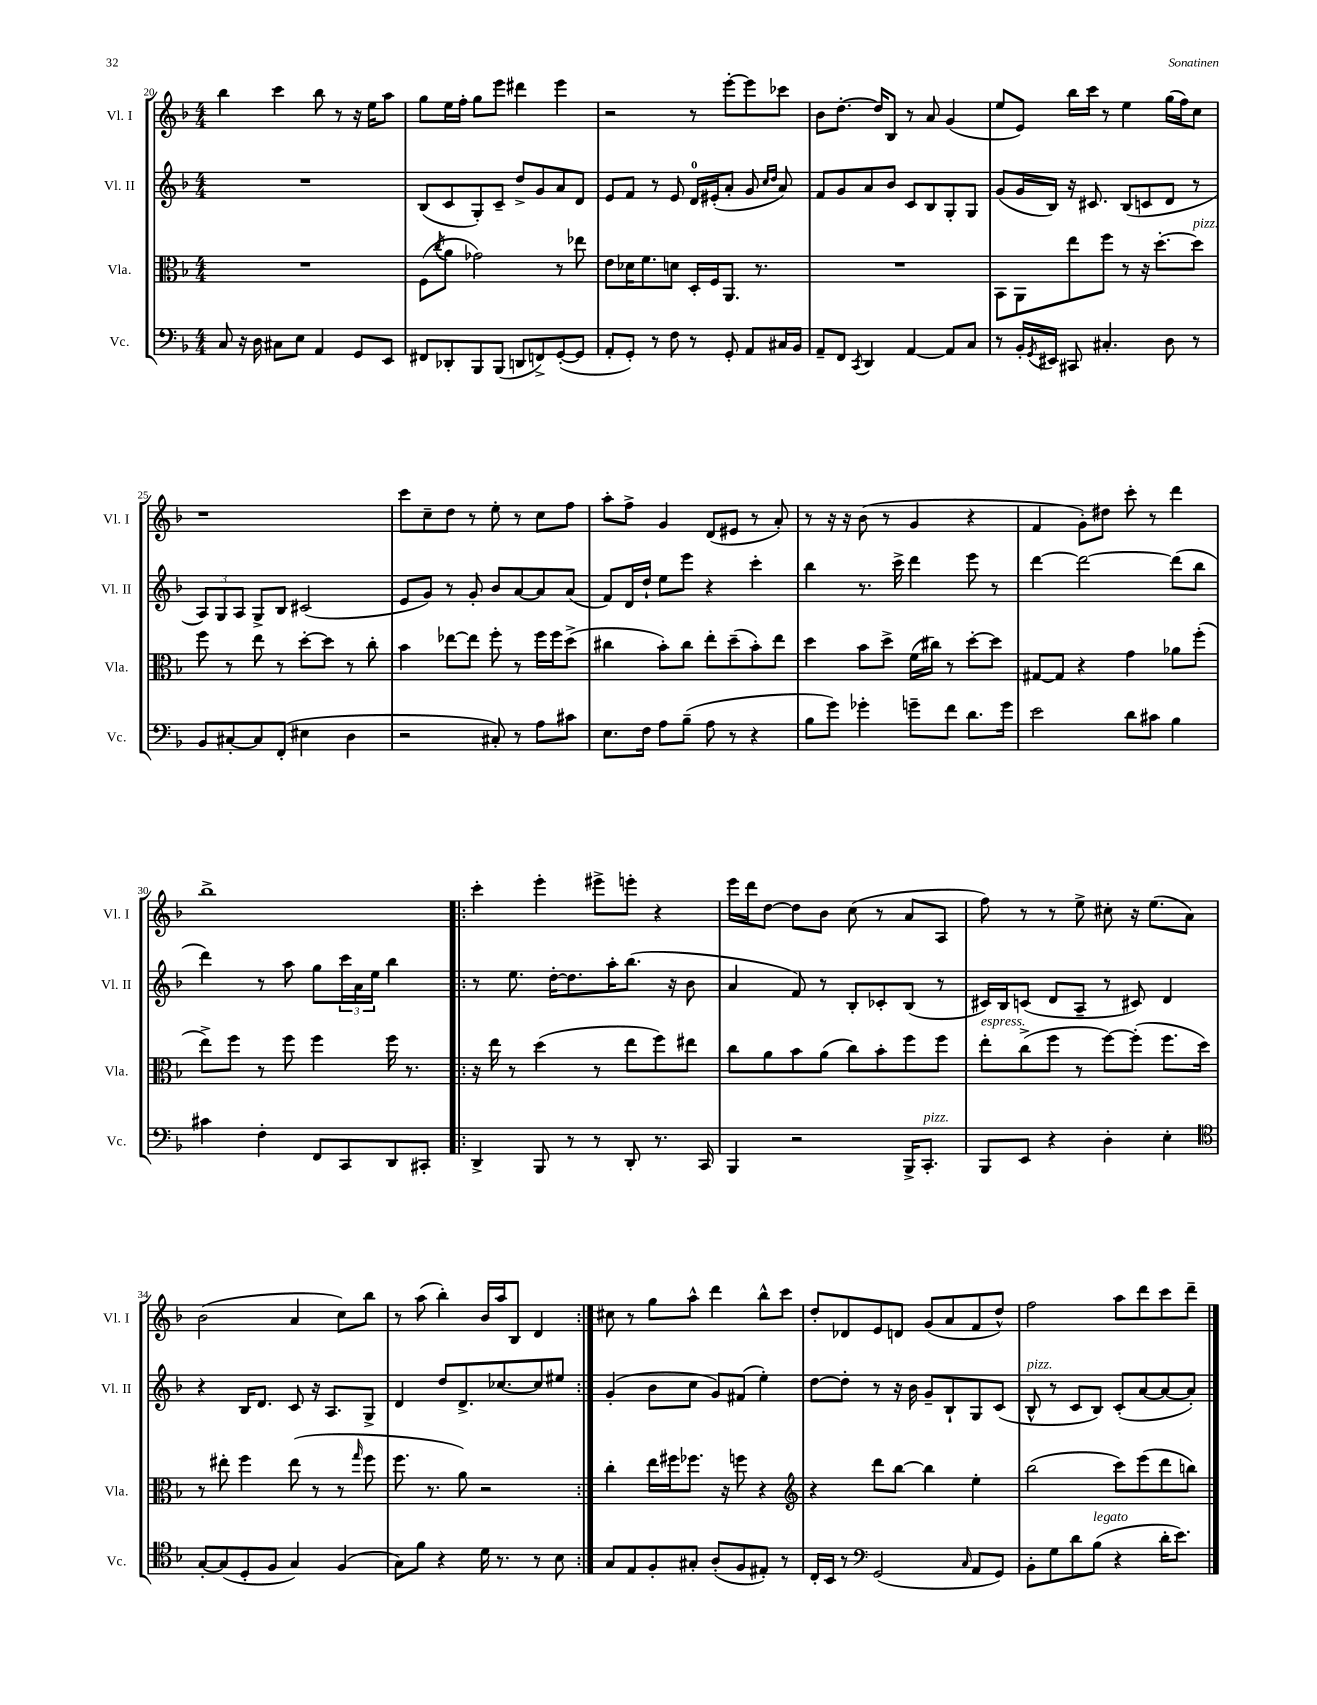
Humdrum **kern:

**kern	**kern	**kern	**kern
*staff4	*staff3	*staff2	*staff1
*clefF4	*clefC3	*clefG2	*clefG2
*k[b-]	*k[b-]	*k[b-]	*k[b-]
*M4/4	*M4/4	*M4/4	*M4/4
8C/	1r	1r	4bb-\
16r	.	.	.
16D\	.	.	.
8C#\L	.	.	4ccc\
8E\J	.	.	.
4AA/	.	.	8bb-\
.	.	.	8r
8GG/L	.	.	16r
.	.	.	16ee\LK
8EE/J	.	.	8aa\J
=	=	=	=
8FF#/L	(8F\L	(8B-/L	8gg\L
.	8qcc/	.	.
8DD-'/	8a\J	8c/	16ee\L
.	.	.	16ff'\JJ
8BBB-/	2g-\)	8G'/)	8gg\L
(8BBB-/J	.	8c~/J	8eee\J
8DD/L	.	8dd^/L	4ddd#\
8FF^/)	.	8g/	.
([8GG'/	8r	8a/	4eee\
8GG/]J	8ee-\	8d/J	.
=	=	=	=
8AA'/L	8e\L	8e/L	2r
8GG'/J)	16d-\K	8f/J	.
.	8.f\	.	.
8r	.	8r	.
8F\	8d\J	8e/	.
8r	16D'/LL	16d/LL	8r
.	16F/J	(16e#'/J	.
8GG'/	8.AA/J	8a'/J	[8eee'\L
8AA/L	.	8g/	8eee\]
.	8.r	.	.
.	.	16qqcc/LL	.
.	.	16qqdd/JJ	.
16C#/L	.	8a/)	8ccc-\J
16BB-/JJ	.	.	.
=	=	=	=
8AA~/L	1r	8f/L	8b-\L
8FF/J	.	8g/	[8.dd'\J
8qCC/	.	.	.
4DD/	.	8a/	.
.	.	.	16dd/]LK
.	.	8b-/J	8B-/J
[4AA/	.	8c/L	8r
.	.	8B-/	8a/
8AA/]L	.	8G'/	(4g/
8C/J	.	8G/J	.
=	=	=	=
8r	8BB-\L	(8g/L	8ee/L
16BB-'/LL	8AA\	16g/L	8e/J)
8qGG/	.	.	.
16EE#/JJ	.	16B-/JJ)	.
8CC#/	8ee\	16r	16bb-\LL
.	.	8.c#/	16ccc\JJ
4.C#'/	8ff\J	.	8r
.	8r	(8B-/L	4ee\
.	16r	8c/	.
.	[8.dd'\L	.	.
8D\	.	8d/J	(16gg\LL
.	.	.	16ff\J)
8r	8dd\]J	8r	8cc\J
=	=	=	=
8BB-/L	8ff\	12A/L)	1r
.	.	12G/	.
[8C#'/	8r	.	.
.	.	12A/J	.
8C#/]	8ee\	8G^/L	.
(8FF'/J	8r	8B-/J	.
4E#\	[8dd'\L	(2c#/	.
.	8dd\]J	.	.
4D\	8r	.	.
.	8cc'\	.	.
=	=	=	=
2r	4b-\	8e/L	8ccc\L
.	.	8g/J)	8cc~\
.	[8ee-\L	8r	8dd\J
.	8ee-\]J	8g'/	8r
8C#'/)	8ff'\	8b-/L	8ee'\
8r	8r	[8a/	8r
8A\L	16ff\LL	8a/]	8cc\L
.	16ff\J	.	.
8c#\J	(8dd^\J	(8a/J	8ff\J
=	=	=	=
8.E\L	4cc#\	8f/L)	8aa'\L
.	.	16d/L	8ff^\J
16F\Jk	.	16dd`/JJ	.
8A\L	8b-'\L)	8ee\L	4g/
(8B-~\J	8cc#\J	8eee\J	.
8A\	8ee'\L	4r	(8d/L
8r	(8dd~\	.	8e#/J
4r	8b-'\)	4ccc'\	8r
.	8ee\J	.	8a'/)
=	=	=	=
8B-\L	4dd\	4bb-\	8r
8g\J)	.	.	16r
.	.	.	16r
4g-'\	8b-\L	8.r	(8b-\
.	8dd^\J	.	8r
.	.	16ccc^\	.
8g~\L	(16f\LL	4ddd\	4g/
.	16cc#\JJ)	.	.
8f\J	8r	.	.
8.d\L	[8dd'\L	8eee\	4r
.	8dd\]J	8r	.
16g\Jk	.	.	.
=	=	=	=
2e\	[8G#/L	[4ddd\	4f/
.	8G#/]J	.	.
.	4r	2ddd\_	8g'\L)
.	.	.	8dd#\J
8d\L	4g\	.	8ccc'\
8c#\J	.	.	8r
4B-\	8a-\L	(8ddd\]L	4ddd\
.	(8ff'\J	8bb-\J	.
=	=	=	=
4c#\	8ee^\L)	4ddd\)	1bb-^
.	8ff\J	.	.
4F'\	8r	8r	.
.	8ff\	8aa\	.
8FF/L	4ff\	8gg\L	.
8CC/	.	24ccc\L	.
.	.	24a\	.
.	.	24ee\JJ	.
8DD/	16ff\	4bb-\	.
.	8.r	.	.
8CC#'/J	.	.	.
=!|:	=!|:	=!|:	=!|:
4DD^/	16r	8r	4ccc'\
.	16ee\	.	.
.	8r	8.ee\	.
8BBB-/	(4dd\	.	4eee'\
.	.	[16dd'\LK	.
8r	.	8.dd\]	.
8r	8r	.	8eee#^\L
.	.	16aa'\K	.
8DD'/	8ee\L	(8.bb-\J	8eee'\J
8.r	8ff\)	.	4r
.	.	16r	.
.	8ee#\J	8b-\	.
16CC/	.	.	.
=	=	=	=
4BBB-/	8cc\L	4a/	16eee\LL
.	.	.	16ddd\J
.	8a\	.	[8dd\J
2r	8b-\	8f/)	8dd\]L
.	(8a\J	8r	8b-\J
.	8cc\L)	8B-'/L	(8cc\
.	8b-'\	8c-'/	8r
16BBB-^/LK	8ff\	(8B-/J	8a/L
8.CC'/J	.	.	.
.	8ff\J	8r	8A/J
=	=	=	=
8BBB-/L	8ee'\L	16c#/LL)	8ff\)
.	.	16B-/J	.
8EE/J	(8cc^\	(8c/J	8r
4r	8ff\J	8d/L	8r
.	8r	8A~/J	8ee^\
4D'\	[8ff\L)	8r	8cc#'\
.	(8ff'\]J	8c#/)	16r
.	.	.	(8.ee\L
4E'\	8.ff\L	4d/	.
.	.	.	8a\J)
.	16dd\Jk)	.	.
=	=	=	=
*clefC4	*	*	*
[8G'/L	8r	4r	(2b-\
(8G/]	8ee#'\	.	.
8D'/	4ff\	16B-/LK	.
.	.	8.d/J	.
8F/J	.	.	.
4G/)	(8ee#\	8c/	4a/
.	8r	16r	.
.	.	8.A/L	.
(4F/	8r	.	8cc\L)
.	16qqgg/	.	.
.	8ff\	8G^/J	8bb-\J
=	=	=	=
8G\L)	8.ff\	4d/	8r
8f\J	.	.	(8aa\
.	8.r	.	.
4r	.	8dd/L	4bb-'\)
.	8a\)	8.d^/	.
16d\	2r	.	16b-/LL
8.r	.	[8.cc-/	16aa/J
.	.	.	8B-/J
8r	.	8cc-/]	4d/
8B-\	.	8ee#/J	.
=:|!	=:|!	=:|!	=:|!
8G/L	4cc'\	(4g'/	8cc#\
8E/	.	.	8r
8F'/	16ee\LL	8b-\L	8gg\L
.	16ff#\J	.	.
8G#'/J	8.ff-\J	8cc\J	8aa^^\J
(8A'/L	.	8g/L)	4ddd\
.	16r	.	.
8F/	8ff\	(8f#/J	.
8E#'/J)	4r	4ee'\)	8bb-^^\L
8r	.	.	8ccc\J
=	=	=	=
*	*clefG2	*	*
16C'/LL	4r	[8dd\L	8dd'/L
16BB-/JJ	.	.	.
8r	.	8dd'\]J	8d-/
*clefF4	*	*	*
(2GG/	8ddd\L	8r	8e/
.	[8bb-\J	16r	8d/J
.	.	16b-\	.
.	4bb-\]	8g~/L	(8g/L
.	.	8B-`/	8a/
16qqC/	.	.	.
8AA/L	4ee'\	8G/	8f/
8GG/J)	.	(8c/J	8dd^^/J)
=	=	=	=
8BB-'\L	(2bb-\	8B-^^/	2ff\
8G\	.	8r	.
8d\	.	8c/L	.
(8B-\J	.	8B-/J)	.
4r	8ccc\L)	(8c'/L	8aa\L
.	(8eee\	[8a/	8ddd\
16d'\LK	8ddd\	8a/_	8ccc\
8.e\J)	.	.	.
.	8bb\J)	8a'/]J)	8ddd~\J
==	==	==	==
*-	*-	*-	*-
